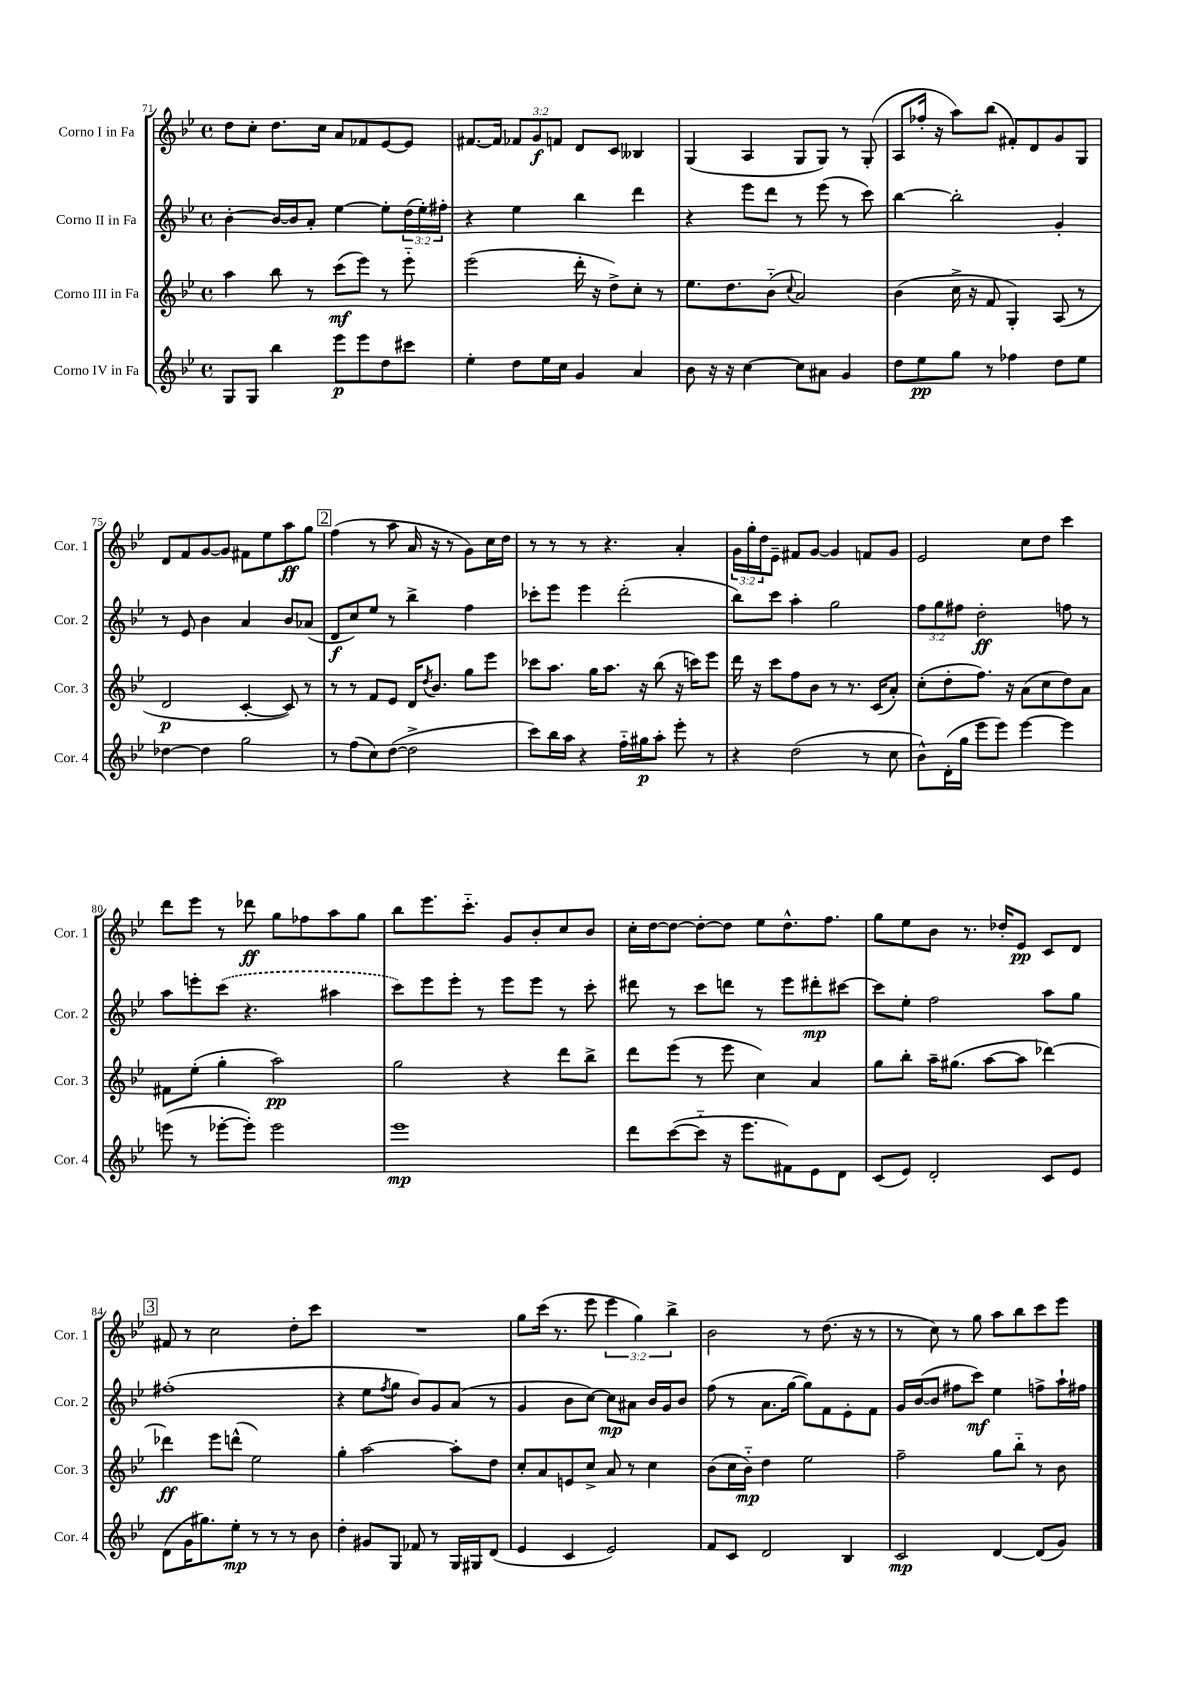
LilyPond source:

<<
\new StaffGroup <<
\new Staff = "s0" \with { instrumentName = "Corno I in Fa" shortInstrumentName = "Cor. 1" } {
    \clef treble \key bes \major \defaultTimeSignature \time 4/4 \override Staff.TupletNumber.text = #tuplet-number::calc-fraction-text
    d''8 c''8-. d''8. c''16 a'8 fes'8 ees'8~ ees'8 |
    fis'8.~ fis'16 \tuplet 3/2 { fes'8 g'8\f f'8 } d'8 c'8 beses4 |
    g4( a4 g8 g8) r8 g8-.( |
    a8 fes''16-. r16 a''8) bes''8( fis'8-.) d'8 g'8 g8 |
    d'8 f'8 g'8~ g'8 fis'8 ees''8 a''8\ff g''8 |
    \mark \markup { \box "2" } f''4( r8 a''8 a'16 r16 r8 g'8) c''16 d''16 |
    r8 r8 r8 r4. a'4-. |
    \tuplet 3/2 { g'16 g''16-. d''16 } ees'8-- fis'8 g'8~ g'4 f'8 g'8 |
    ees'2 c''8 d''8 c'''4 |
    d'''8 ees'''8 r8 des'''8\ff g''8 fes''8 a''8 g''8 |
    bes''8 ees'''8. c'''8.-_ g'8 bes'8-. c''8 bes'8 |
    c''16-. d''16~ d''8~ d''8~-. d''8 ees''8 d''8.-^ f''8. |
    g''8 ees''8 bes'8 r8. des''16-. ees'8\pp c'8 d'8 |
    \mark \markup { \box "3" } fis'8 r8 c''2 d''8-. c'''8 |
    R1 |
    g''8 c'''16( r8. ees'''8 \tuplet 3/2 { ees'''4 g''4) bes''4-> } |
    bes'2 r8 d''8.( r16 r8 |
    r8 c''8) r8 g''8 a''8 bes''8 c'''8 ees'''8 \bar "|." |
}
\new Staff = "s1" \with { instrumentName = "Corno II in Fa" shortInstrumentName = "Cor. 2" } {
    \clef treble \key bes \major \defaultTimeSignature \time 4/4 \override Staff.TupletNumber.text = #tuplet-number::calc-fraction-text
    bes'4~-. bes'16~ bes'16 a'8-. ees''4~ ees''8-. \tuplet 3/2 { d''16( ees''16-.) fis''16-. } |
    r4 ees''4 bes''4 d'''4 |
    r4 ees'''8 d'''8 r8 ees'''8( r8 c'''8) |
    bes''4~ bes''2-. g'4-. |
    r8 ees'8 bes'4 a'4 bes'8 aes'8( |
    \mark \markup { \box "2" } d'8\f c''8) ees''8 r8 bes''4-> f''4 |
    ces'''8-. ees'''8 ees'''4 d'''2-.( |
    bes''8) c'''8 a''4-. g''2 |
    \tuplet 3/2 { f''8 g''8 fis''8 } d''2-.\ff f''8 r8 |
    a''8 e'''8-. \once \slurDashed c'''8( r4. ais''4 |
    c'''8) ees'''8 ees'''8-. r8 ees'''8 ees'''8 r8 c'''8-. |
    dis'''8 r8 c'''8 d'''8 r8 ees'''8 dis'''8-.\mp cis'''8~ |
    cis'''8 ees''8-. f''2 a''8 g''8 |
    \mark \markup { \box "3" } fis''1-.( |
    r4 ees''8 \acciaccatura { f''8 } g''8 bes'8) g'8 a'8( r8 |
    g'4 bes'8 c''8~) c''8\mp ais'8 bes'16 g'16 bes'8 |
    f''8( r8 a'8. g''16~ g''8) f'8 ees'8-. f'8 |
    g'16 bes'16~( bes'8 fis''8 c'''8\mf) ees''4 f''8-> a''16-! fis''16 \bar "|." |
}
\new Staff = "s2" \with { instrumentName = "Corno III in Fa" shortInstrumentName = "Cor. 3" } {
    \clef treble \key bes \major \defaultTimeSignature \time 4/4
    a''4 bes''8 r8 c'''8\mf( ees'''8) r8 ees'''8-_ |
    ees'''2( d'''16-. r16 d''8->) c''8-. r8 |
    ees''8. d''8. bes'8-_( \appoggiatura { c''8 } a'2) |
    bes'4( c''16-> r16 f'8 g4-.) a8( r8 |
    d'2\p c'4~-. c'8) r8 |
    \mark \markup { \box "2" } r8 r8 f'8 ees'8 d'16 \acciaccatura { d''8 } bes'8. g''8 ees'''8 |
    ces'''8 a''8. g''16 a''8. r16 bes''8( r16 c'''16) ees'''8 |
    d'''16 r16 c'''8 f''8 bes'8 r8 r8. c'16( a'8-.) |
    c''8-.( d''8-. f''8.) r16 a'8( c''8 d''8) a'8 |
    fis'8 ees''8-.( g''4-. a''2\pp) |
    g''2 r4 d'''8 bes''8-> |
    d'''8 ees'''8( r8 ees'''8 c''4) a'4 |
    g''8 bes''8-. a''16-- gis''8.( a''8~ a''8 des'''4~) |
    \mark \markup { \box "3" } des'''4\ff ees'''8 d'''8-^( ees''2) |
    g''4-. a''2~ a''8-. d''8 |
    c''8-. a'8 e'8 c''8-> a'8 r8 c''4 |
    bes'8( c''16 bes'16-_\mp) d''4 ees''2 |
    f''2-- g''8 bes''8-_ r8 bes'8 \bar "|." |
}
\new Staff = "s3" \with { instrumentName = "Corno IV in Fa" shortInstrumentName = "Cor. 4" } {
    \clef treble \key bes \major \defaultTimeSignature \time 4/4
    g8 g8 bes''4 ees'''8\p ees'''8 d''8 cis'''8 |
    ees''4-. d''8 ees''16 c''16 g'4 a'4 |
    bes'8 r16 r16 c''4~ c''8 ais'8 g'4 |
    d''8 ees''8\pp g''8 r8 fes''4 d''8 ees''8 |
    des''4~ des''4 g''2 |
    \mark \markup { \box "2" } r8 f''8( c''8) d''8~( d''2-> |
    c'''8) bes''16 a''16 r4 f''16-_ gis''16\p a''8-. ees'''8-. r8 |
    r4 d''2( r8 c''8 |
    bes'8-^) d'16-.( g''16 ees'''8 ees'''8) ees'''4~ ees'''4 |
    e'''8( r8 ees'''8~-. ees'''8-.) ees'''2 |
    ees'''1\mp |
    d'''8 c'''8~( c'''8-_ r16 ees'''8. fis'8) ees'8 d'8 |
    c'8( ees'8) d'2-. c'8 ees'8 |
    \mark \markup { \box "3" } d'8( g'16 gis''8.) ees''8-.\mp r8 r8 r8 bes'8 |
    d''4-. gis'8 g8 fes'8 r8 g16 gis16 d'8( |
    ees'4 c'4 ees'2) |
    f'8 c'8 d'2 bes4 |
    c'2\mp d'4~ d'8( g'8) \bar "|." |
}
>>
>>
\layout { \context { \Score currentBarNumber = #71 } }
